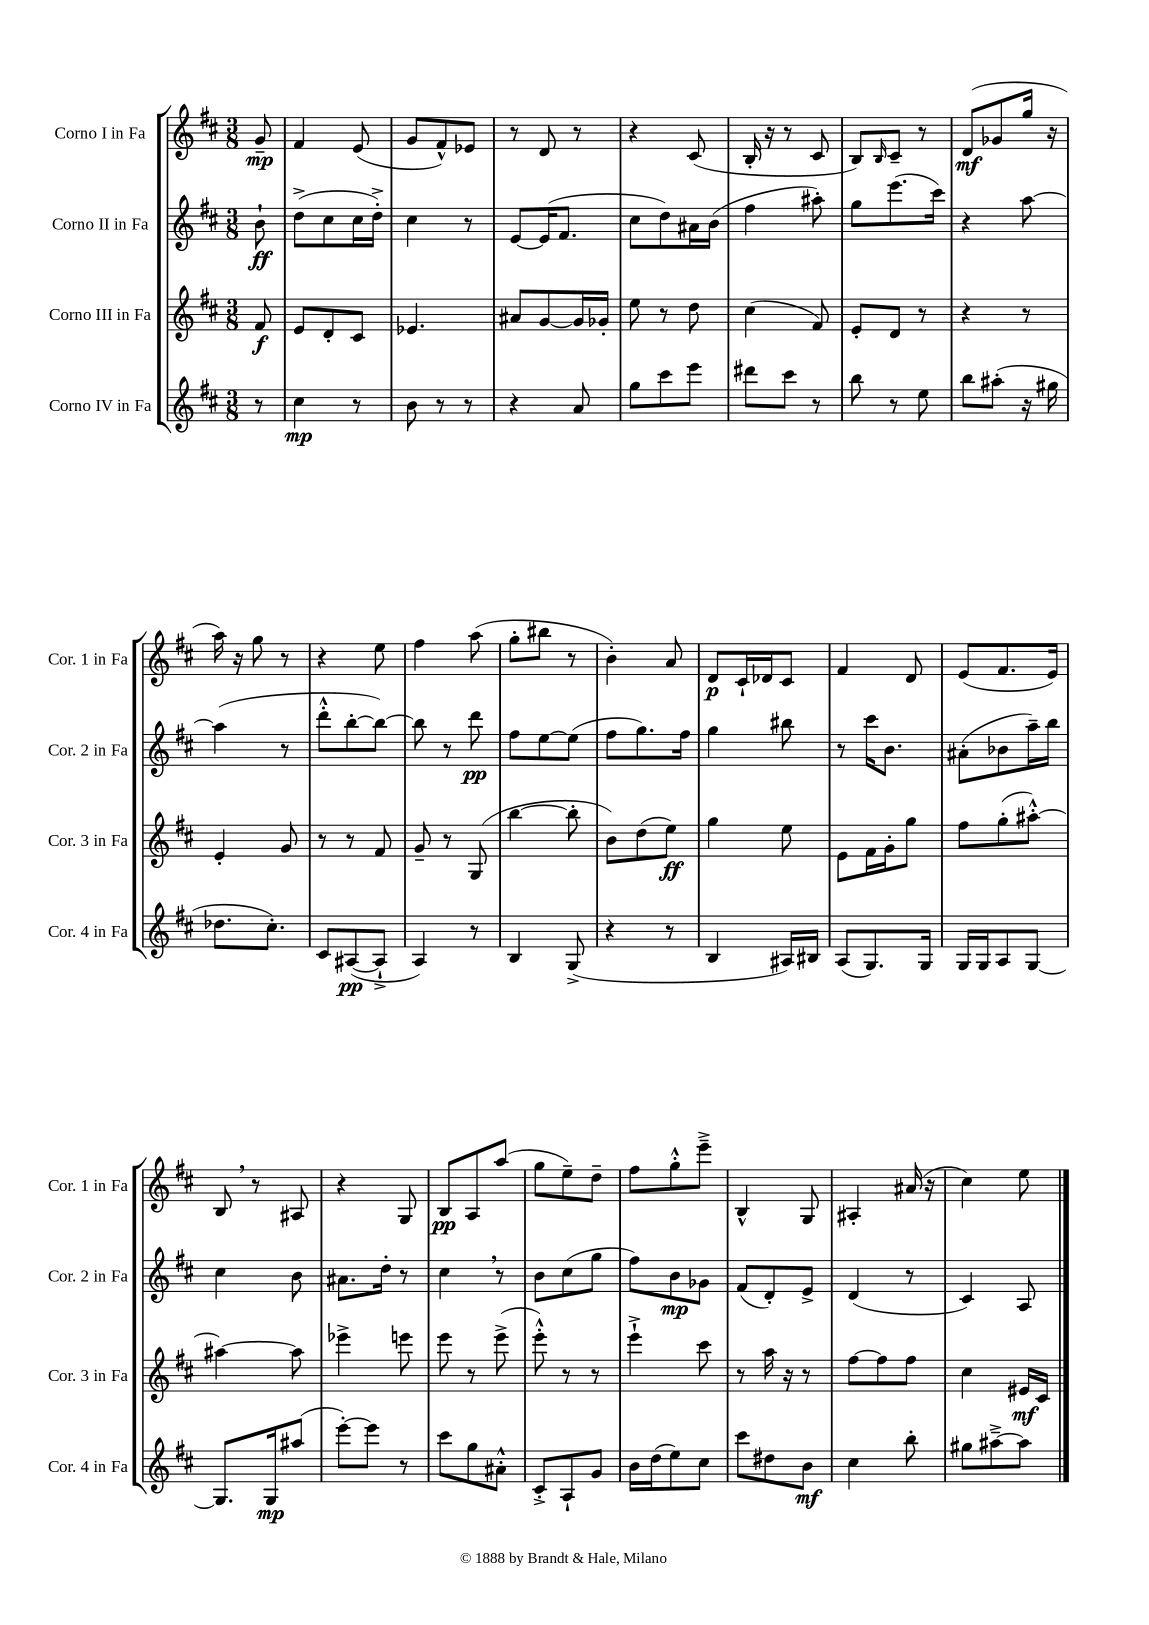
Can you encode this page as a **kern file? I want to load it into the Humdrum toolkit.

**kern	**kern	**kern	**kern
*staff4	*staff3	*staff2	*staff1
*clefG2	*clefG2	*clefG2	*clefG2
*k[f#c#]	*k[f#c#]	*k[f#c#]	*k[f#c#]
*M3/8	*M3/8	*M3/8	*M3/8
8r	8f#	8b`	8g~
=	=	=	=
4cc#	8e	(8dd^	4f#
.	8d'	8cc#	.
8r	8c#	16cc#	(8e
.	.	16dd'^)	.
=	=	=	=
8b	4.e-	4cc#	8g
8r	.	.	8f#^^)
8r	.	8r	8e-
=	=	=	=
4r	8a#	[8e	8r
.	[8g	(16e]	8d
.	.	8.f#	.
8a	16g]	.	8r
.	16g-'	.	.
=	=	=	=
8gg	8ee	8cc#	4r
8ccc#	8r	8dd)	.
8eee	8dd	16a#	(8c#
.	.	(16b	.
=	=	=	=
8ddd#	(4cc#	4ff#	16B'
.	.	.	16r
8ccc#	.	.	8r
8r	8f#)	8aa#')	8c#
=	=	=	=
8bb	8e'	8gg	8B)
.	.	.	16qqB
8r	8d	(8.eee	8c#~
8ee	8r	.	8r
.	.	16ccc#)	.
=	=	=	=
8bb	4r	4r	(8d
(8aa#'	.	.	8g-
16r	8r	[8aa	16gg
16gg#	.	.	16r
=	=	=	=
8.dd-	4e'	(4aa]	16aa)
.	.	.	16r
.	.	.	8gg
8.cc#')	.	.	.
.	8g	8r	8r
=	=	=	=
8c#	8r	8ddd'^^	4r
([8A#	8r	[8bb'	.
8A#`^]	8f#	8bb_)	8ee
=	=	=	=
4A)	8g~	8bb]	4ff#
.	8r	8r	.
8r	(8G	8ddd	(8aa
=	=	=	=
4B	[4bb	8ff#	8gg'
.	.	[8ee	8bb#
(8G^	8bb']	(8ee]	8r
=	=	=	=
4r	8b)	8ff#	4b')
.	(8dd	8.gg)	.
8r	8ee)	.	8a
.	.	16ff#	.
=	=	=	=
4B	4gg	4gg	8d
.	.	.	16c#`
.	.	.	16d-
16A#)	8ee	8bb#	8c#
16B#	.	.	.
=	=	=	=
(8A	8e	8r	4f#
8.G)	16f#	16ccc#	.
.	16g'	8.b	.
.	8gg	.	8d
16G	.	.	.
=	=	=	=
16G	8ff#	(8a#'	(8e
16G	.	.	.
8A	(8gg'	8b-	8.f#
[8G	[8aa#'^^)	16aa~)	.
.	.	16bb	16e)
=	=	=	=
8.G]	4aa#_	4cc#	8B
.	.	.	8r
16G	.	.	.
(8aa#	8aa#]	8b	8A#
=	=	=	=
[8eee')	4eee-^	8.a#	4r
8eee]	.	.	.
.	.	16dd'	.
8r	8eee	8r	8G
=	=	=	=
8ccc#	8eee	4cc#	8B
8gg	8r	.	8A
8a#'^^	(8eee^	8r	(8aa
=	=	=	=
8c#'^	8eee'^^)	8b	8gg
8A`	8r	(8cc#	8ee~)
8g	8r	8gg	8dd~
=	=	=	=
16b	4eee`^	8ff#)	8ff#
(16dd	.	.	.
8ee)	.	8b	8gg'^^
8cc#	8ccc#	8g-	8eee~^
=	=	=	=
8ccc#	8r	(8f#	4B^^
8dd#	16aa	8d')	.
.	16r	.	.
8b	8r	8e^	8G
=	=	=	=
4cc#	[8ff#	(4d	4A#'
.	8ff#]	.	.
8bb'	8ff#	8r	(16a#
.	.	.	16r
=	=	=	=
8gg#	4cc#	4c#)	4cc#)
[8aa#~^	.	.	.
8aa#]	16e#	8A	8ee
.	16c#	.	.
==	==	==	==
*-	*-	*-	*-
